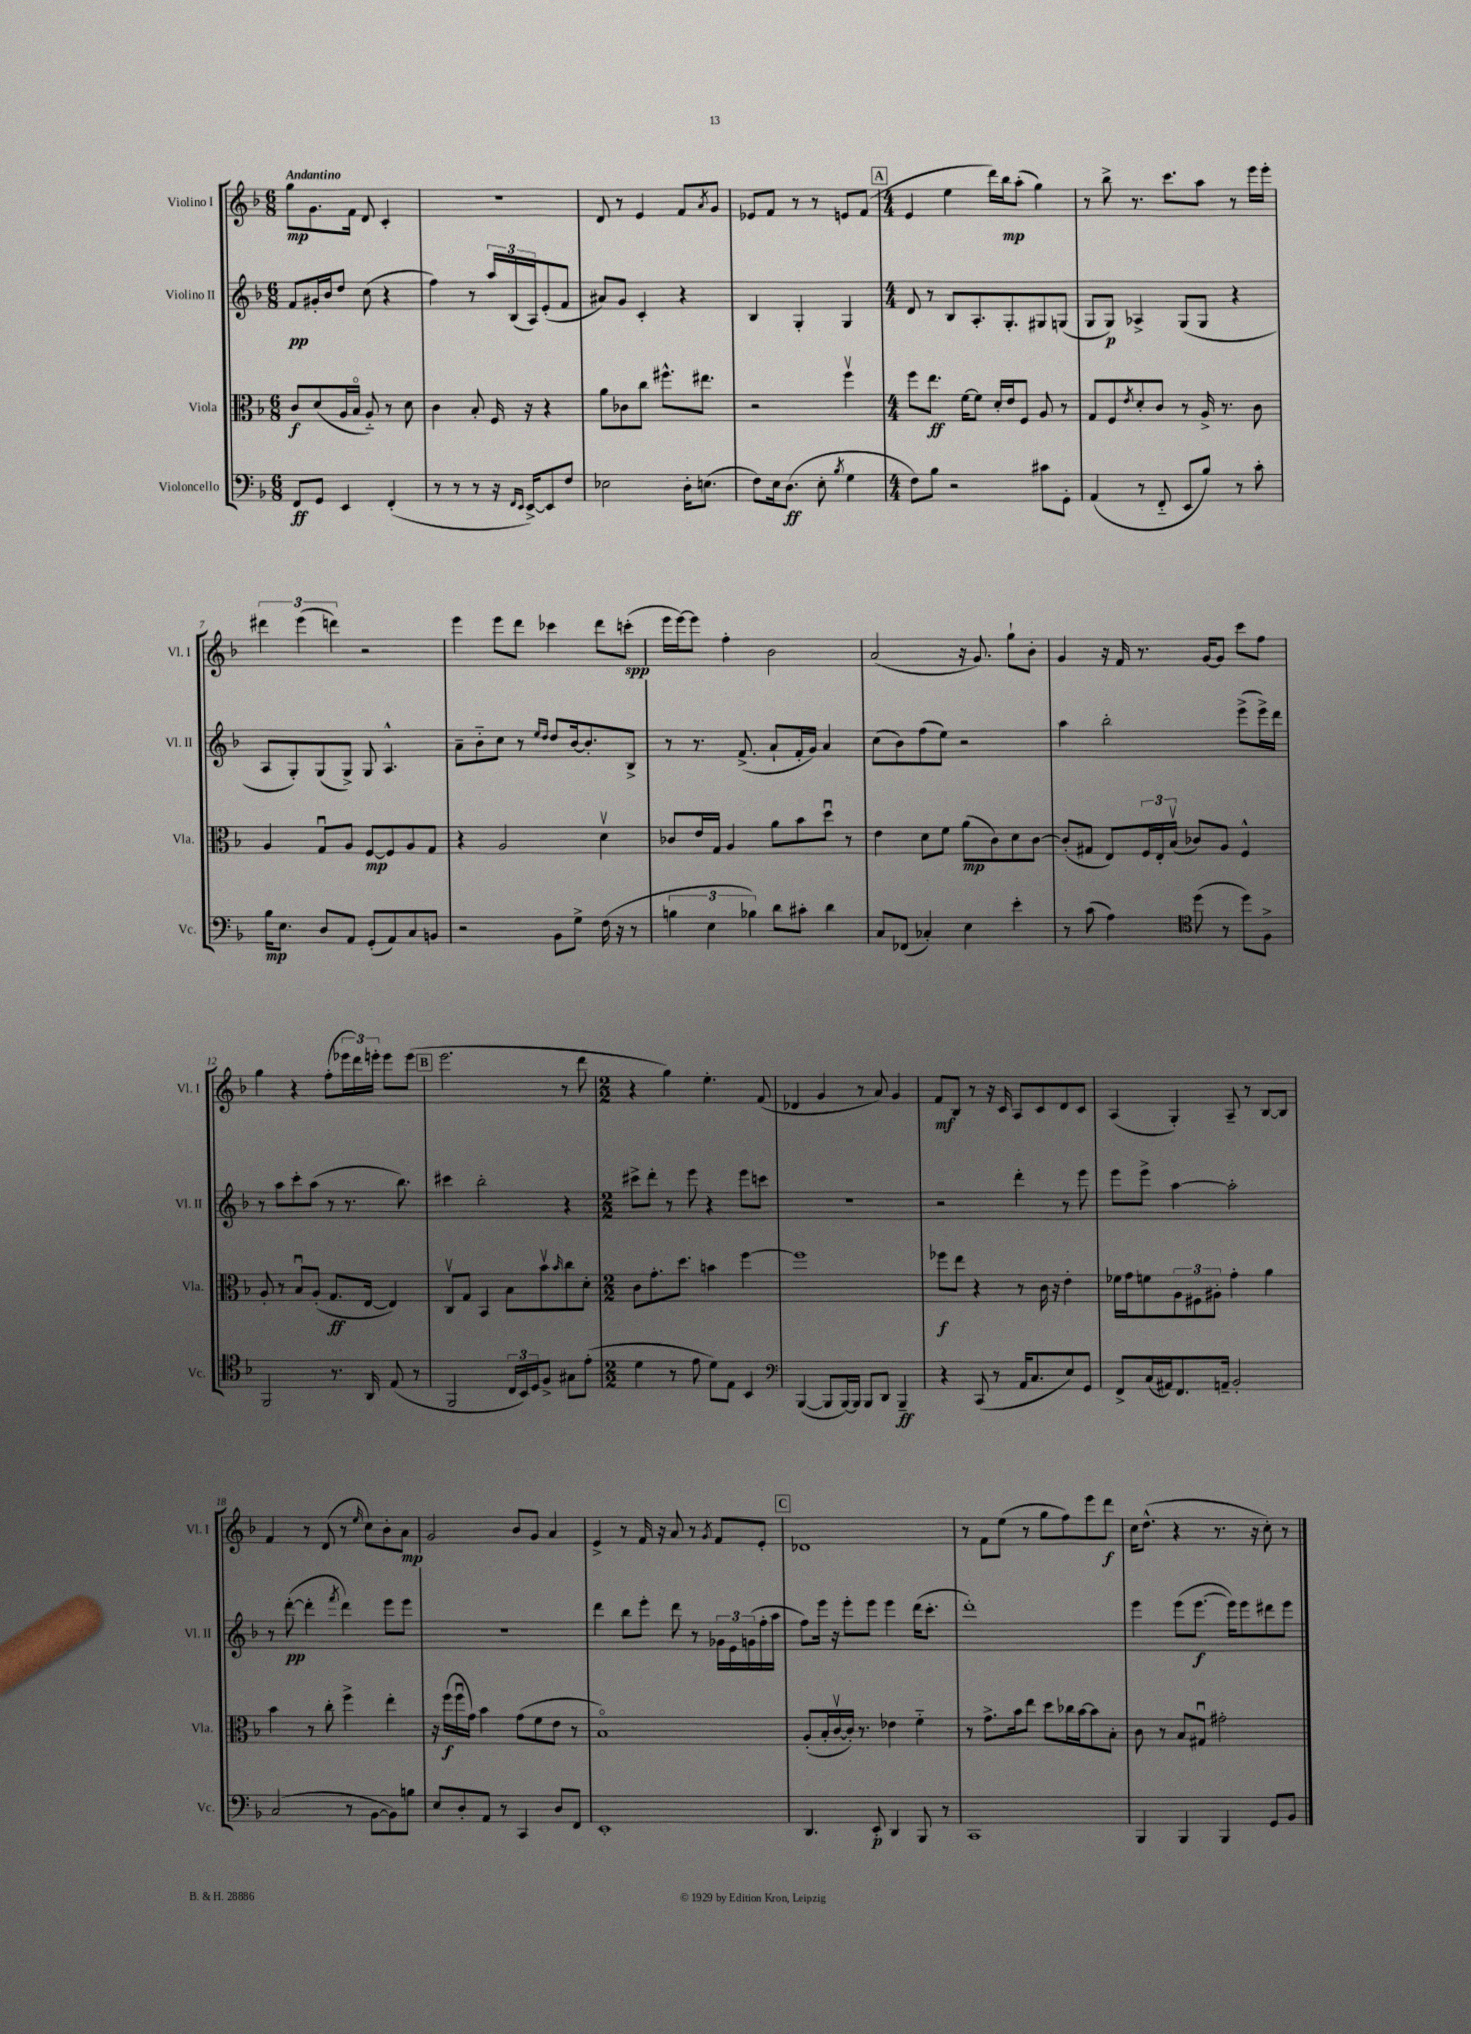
<<
\new StaffGroup <<
\new Staff = "s0" \with { instrumentName = "Violino I" shortInstrumentName = "Vl. I" } {
    \clef treble \key f \major \numericTimeSignature \time 6/8 \tempo "Andantino"
    g''8\mp g'8. f'16 d'8 c'4-. |
    R2. |
    d'8 r8 e'4 f'8 \acciaccatura { a'8 } g'8 |
    ees'8 f'8 r8 r8 e'8 f'8( |
    \mark \markup { \box "A" } \numericTimeSignature \time 4/4 e'4 e''4 d'''16) bes''16\mp a''8-.( g''4) |
    r8 bes''8-> r8. c'''8. a''8 r8 e'''16 e'''16-. |
    \tuplet 3/2 { dis'''4 e'''4( d'''4) } r2 |
    e'''4 e'''8 d'''8 ces'''4 d'''8 c'''8-.\spp( |
    e'''16 e'''16~) e'''8 f''4-. bes'2 |
    a'2( r16 g'8.) g''8-! bes'8-. |
    g'4 r16 f'16 r8. g'16~ g'8 c'''8 f''8 |
    g''4 r4 f''8-.( \tuplet 3/2 { ees'''16 d'''16) e'''16-. } e'''8 e'''8( |
    \mark \markup { \box "B" } e'''2. r8 d'''8 |
    \numericTimeSignature \time 2/2 r4 g''4) e''4.-. f'8( |
    des'4 g'4 r8 a'8) g'4 |
    f'8\mf bes8 r8 r16 c'16 a8 c'8 d'8 c'8 |
    a4( g4-.) a8-- r8 bes8~ bes8 |
    f'4 r8 d'8( r8 \grace { e''16 } c''8) bes'8-. a'8\mp |
    g'2 bes'8 g'8 a'4 |
    e'4-> r8 f'16 r16 a'8 r8 \acciaccatura { g'8 } f'8 e'8-. |
    \mark \markup { \box "C" } des'1 |
    r8 f'8 e''8( r8 g''8 f''8) e'''8 d'''8\f |
    c''16 d''8.-^( r4 r8. r16 c''8-.) r8 \bar "|." |
}
\new Staff = "s1" \with { instrumentName = "Violino II" shortInstrumentName = "Vl. II" } {
    \clef treble \key f \major \numericTimeSignature \time 6/8
    f'8\pp gis'16-. bes'16 d''8 c''8( r4 |
    f''4) r8 \tuplet 3/2 { a''16 bes16( a16) } e'8-.( f'8 |
    ais'8) g'8 c'4-. r4 |
    bes4 g4-. g4 |
    \mark \markup { \box "A" } \numericTimeSignature \time 4/4 d'8 r8 bes8 a8.-. g8.-. gis8 g8( |
    g8 g8\p) aes4-> g8( g8 r4 |
    a8 g8-.) g8( g8->) g8 a4.-^ |
    a'8-- bes'8-_ c''8 r8 \grace { e''16 d''16 } d''8 bes'16~ bes'8.-. bes8-> |
    r8 r8. f'8.->( a'8-! f'16-. g'16) a'4 |
    c''8( bes'8) f''8( e''8) r2 |
    a''4 bes''2-. e'''8->( e'''16->) d'''16 |
    r8 a''8 c'''8-. a''8( r8 r8. bes''8.) |
    \mark \markup { \box "B" } cis'''4 bes''2-. r4 |
    \numericTimeSignature \time 2/2 cis'''8-> d'''8-. r8 e'''8 r4 e'''8 c'''8 |
    R1 |
    r2 d'''4-. r8 e'''8 |
    e'''8 e'''8-> a''4~ a''2-. |
    r8 d'''8~-.\pp( d'''4-. \acciaccatura { f'''8 } d'''4) e'''8 e'''8 |
    r1 |
    d'''4 bes''8 e'''8-. d'''8 r8 \tuplet 3/2 { ges'16 e'16 g'16( } f''16-. a''16 |
    \mark \markup { \box "C" } f''8) e'''16 r16 e'''8-. e'''8 e'''4 d'''16( c'''8.-. |
    d'''1-.) |
    e'''4 e'''8( e'''8.~\f e'''16) e'''8 dis'''8 e'''8 \bar "|." |
}
\new Staff = "s2" \with { instrumentName = "Viola" shortInstrumentName = "Vla." } {
    \clef alto \key f \major \numericTimeSignature \time 6/8
    c'8\f d'8( a16 bes16\flageolet a8-_) r8 d'8 |
    c'4 bes8-. f16 r16 r4 |
    a'8 ces'8 c''8 fis''8.-^ eis''8. |
    r2 f''4\upbow |
    \mark \markup { \box "A" } \numericTimeSignature \time 4/4 f''8 e''8.\ff f'16~ f'8 d'16-. e'16 f8 a8 r8 |
    g8 f8 \acciaccatura { e'8 } d'8-. c'8 r8 a16-> r8. c'8 |
    a4 g8\downbow a8 f8~\mp f8 a8 g8 |
    r4 a2 d'4\upbow |
    ces'8 e'16 g16 a4 a'8 bes'8 d''8\downbow r8 |
    e'4 d'8 f'8 a'8\mp( c'8) d'8 c'8~ |
    c'8-.( gis8 e8) \tuplet 3/2 { f16 e16-. bes16\upbow( } ces'8) a8 f4-^ |
    a8-. r8 bes8\downbow a8-.( g8.\ff e16~ e4) |
    \mark \markup { \box "B" } c8\upbow g8 bes,4 bes8 bes'8\upbow \grace { bes'16 } c''8 d'8-. |
    \numericTimeSignature \time 2/2 c'8 g'8.-. d''8. b'4 f''4~ |
    f''1 |
    fes''8\f e''8 r4 r8 c'16 r16 e'4-. |
    fes'16 g'16 f'8 \tuplet 3/2 { a8 fis8 ais8-. } g'4-. a'4 |
    bes'4 r8 c''8-. f''4-> e''4-. |
    r16 f''16\f( f''16\downbow g'16) bes'4 g'8( f'8 e'8 r8 |
    bes1\flageolet) |
    \mark \markup { \box "C" } a8-.( bes16-. c'16~\upbow c'16-.) r8. ees'4 f'4-_ |
    r8 g'8.-> bes'16 e''8 d''8 ces''16 bes'16~ bes'8 bes8-. |
    c'8 r8 bes8 gis8\downbow gis'2-. \bar "|." |
}
\new Staff = "s3" \with { instrumentName = "Violoncello" shortInstrumentName = "Vc." } {
    \clef bass \key f \major \numericTimeSignature \time 6/8
    f,8\ff g,8 e,4 f,4-.( |
    r8 r8 r8 r16 \grace { f,16 e,16 } e,16~->) e,8 f8 |
    ees2 d16-. e8.( |
    f8) e16 d8.\ff( e8-. \acciaccatura { bes8 } g4 |
    \mark \markup { \box "A" } \numericTimeSignature \time 4/4 f8) bes8 r2 cis'8 g,8-. |
    a,4( r8 f,8-_ e,8 bes8) r8 c'8-. |
    bes16\mp e8. d8 a,8 g,8-.( a,8) c8 b,8 |
    r2 bes,8 g8-> f16( r16 r8 |
    \tuplet 3/2 { b4 e4 bes4) } d'8 cis'8-. d'4 |
    c8 fes,8( ces4-.) e4 e'4-. |
    r8 c'8( a4) \clef tenor d''8( r8 d''8) f8-> |
    f,2 r8. a,16 e8( r8 |
    \mark \markup { \box "B" } f,2 \tuplet 3/2 { c16 bes,16) d16 } f8-> gis8 e'8-.( |
    \numericTimeSignature \time 2/2 d'4 r8 e'8 d'8) e8 bes,4 |
    \clef bass bes,,4~( bes,,8 bes,,16~) bes,,16 bes,,8 d,8 bes,,4--\ff |
    r4 c,8( r8 a,16 c8. e8) g,8 |
    f,8-> c16( ais,16) f,8. a,16-- bes,2-. |
    c2( r8 bes,8~ bes,8) b8 |
    e8 d8-. a,8 r8 c,4 d8 f,8 |
    e,1-. |
    \mark \markup { \box "C" } d,4. e,8-.\p d,4 bes,,8 r8 |
    c,1 |
    bes,,4 bes,,4 bes,,4 g,8 bes,8 \bar "|." |
}
>>
>>
